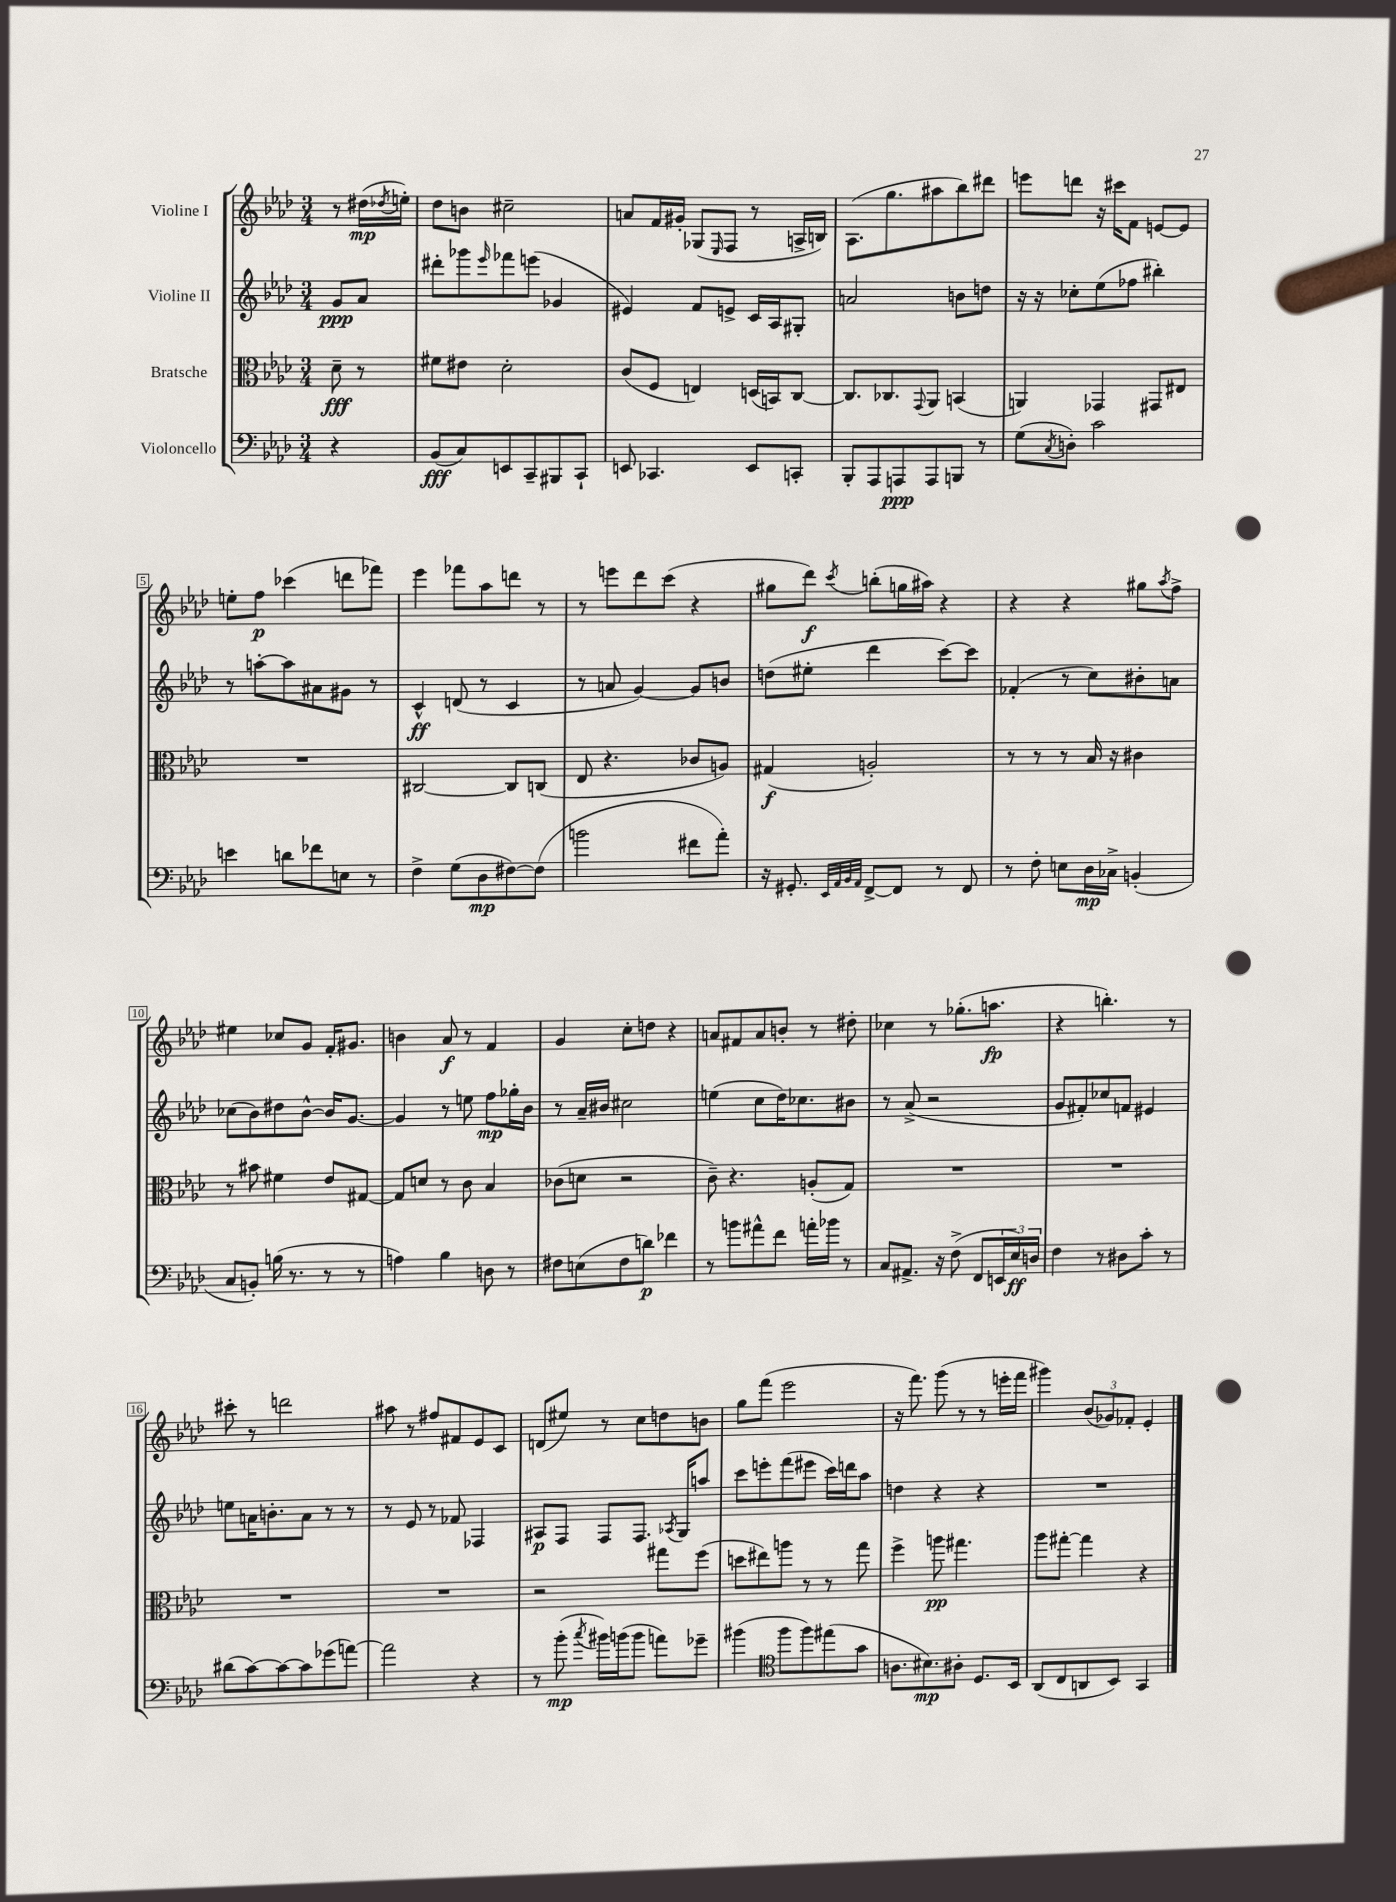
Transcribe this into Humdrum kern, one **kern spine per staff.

**kern	**kern	**kern	**kern
*staff4	*staff3	*staff2	*staff1
*clefF4	*clefC3	*clefG2	*clefG2
*k[b-e-a-d-]	*k[b-e-a-d-]	*k[b-e-a-d-]	*k[b-e-a-d-]
*M3/4	*M3/4	*M3/4	*M3/4
4r	8d-~	8g	8r
.	8r	8a-	(16dd#
.	.	.	8qdd-
.	.	.	16ee')
=	=	=	=
(8BB-	8f#	8ddd#'	8dd-
8C)	8e#	8ggg-	8b
.	.	16qqeee-	.
8EE	2d-'	8fff-	2cc#~
8CC~	.	(8eee	.
8BBB#	.	4g-	.
8CC`	.	.	.
=	=	=	=
8EE	(8c	4e#)	8a
4.CC-	8F	.	16f
.	.	.	16g#'
.	4E)	8f	(8G-
.	.	.	16qqE-
.	.	8e^	8F
8EE	(16D	16c	8r
.	16BB)	16A-	.
8CC'	[8C	8G#'	16A^
.	.	.	16B)
=	=	=	=
8BBB-'	8.C]	2a	(8.A-
8AAA-	.	.	.
.	8.C-	.	8.gg
8AAA	.	.	.
.	8qqGG	.	.
8AAA	8AA-	.	8aa#
8BBB	(4BB	8b	8bb-)
8r	.	8dd	8ddd#
=	=	=	=
(8G	4AA)	16r	8eee
.	.	16r	.
8qC	.	.	.
8D')	.	8cc-'	8ddd
2c	4GG-	(8ee-	16r
.	.	.	16ccc#
.	.	8ff-	8f
.	8GG#	4bb#')	[8e
.	8E#	.	8e]
=	=	=	=
4e	2.r	8r	8ee'
.	.	[8aa'	8ff
8d	.	8aa]	(4ccc-
8f-	.	8a#	.
8E	.	8g#	8ddd
8r	.	8r	8fff-)
=	=	=	=
4F^	[2C#	4c^^	4eee-
(8G	.	(8d	8fff-
8D-	.	8r	8aa-
[8F#)	8C#]	4c	8ddd
(8F#]	(8C	.	8r
=	=	=	=
2b	8E-	8r	8r
.	4.r	8a	8eee
.	.	[4g)	8ddd-
.	.	.	(8ccc
8f#	8c-	8g]	4r
8a-')	8A)	8b	.
=	=	=	=
16r	(4G#	(8dd	8gg#
8.GG#'	.	.	.
.	.	8ee#'	8ddd-)
32qqEE-	.	.	.
32qqAA-	.	.	.
32qqBB-	.	.	.
32qqAA-	.	.	8qccc
[8FF^	2A')	4ddd-	(8bb'
8FF]	.	.	16gg
.	.	.	16aa#)
8r	.	[8ccc)	4r
8FF	.	8ccc]	.
=	=	=	=
8r	8r	(4f-'	4r
8F'	8r	.	.
8E	8r	8r	4r
16D-	16B-	8cc)	.
16C-^	16r	.	.
(4BB'	4c#	8b#'	8gg#
.	.	.	8qaa-
.	.	8a	8ff^
=	=	=	=
8C	8r	(8cc-	4ee#
8BB')	8b#	8b-)	.
(16B	4f#	8dd#	8cc-
8.r	.	.	.
.	.	[8b-^^	8g
8r	8e-	16b-]	16f'
.	.	[8.g	8.g#
8r	[8G#	.	.
=	=	=	=
4A)	8G#]	4g]	4b
.	8d	.	.
4B-	8r	8r	8a-
.	8c	8ee	8r
8D	4B-	8ff	4f
8r	.	16gg-'	.
.	.	16b-	.
=	=	=	=
8F#	(8c-	8r	4g
(8E	8d	16a-~	.
.	.	16b#	.
8F#	2r	2cc#	8cc'
8d)	.	.	8dd
4f-	.	.	4r
=	=	=	=
8r	8c~)	(4ee	8a
8b	4.r	.	8f#
8a#^^	.	8cc	8a
8f	.	16dd-)	8b'
.	.	8.cc-	.
16a'	(8A'	.	8r
16b-	.	.	.
8r	8G)	8b#	8dd#'
=	=	=	=
8C	2.r	8r	4cc-
8.AA#^	.	(8a-^	.
.	.	2r	8r
16r	.	.	.
(8F^	.	.	(8.gg-'
8FF	.	.	.
.	.	.	8.aa
24EE	.	.	.
24E-)	.	.	.
24D	.	.	.
=	=	=	=
4F	2.r	8g	4r
.	.	8f#')	.
8r	.	8cc-	4.bb')
8D#	.	8f	.
8c'	.	4e#	.
8r	.	.	8r
=	=	=	=
(8d#	2.r	8ee	8ccc#'
[8c)	.	16a	8r
.	.	8.b'	.
8c_	.	.	2ddd
8c]	.	8a	.
(8g-	.	8r	.
[8a)	.	8r	.
=	=	=	=
2a]	2.r	8r	8aa#
.	.	8e-	8r
.	.	8r	8ff#
.	.	8f-	8f#
4r	.	4F-	8e-
.	.	.	8c
=	=	=	=
8r	2r	8A#	(8d
(8b-'	.	8F	8ee#)
8qcc	.	.	.
16b#)	.	8F	8r
(16b	.	.	.
8b	.	8.F	8cc
8a)	8gg#	.	8dd
.	.	8qA-	.
.	.	16G	.
8g-~	(8ff	8aa	8b
=	=	=	=
(4b#	8dd	8ccc	8gg
.	8ee#)	8eee'	(8fff
*clefC4	*	*	*
8ff	8aa	(8fff	2eee-
8ff)	8r	8eee#	.
(8ee#	8r	16ccc)	.
.	.	16ddd	.
8g	8gg	8aa-	.
=	=	=	=
8.A	4ff^	4dd	16r
.	.	.	8.fff)
8.B#)	.	.	.
.	8aa	4r	(8ggg
8A#'	4.gg#	.	8r
8.D-	.	4r	8r
.	.	.	16eee'
16BB-	.	.	16fff
=	=	=	=
(8AA-	8aa-	2.r	4ggg#)
8C	[8gg#'	.	.
8AA	4gg#]	.	(12b-
.	.	.	12g-)
8BB-)	.	.	.
.	.	.	12f-'
4GG	4r	.	4e-'
==	==	==	==
*-	*-	*-	*-
